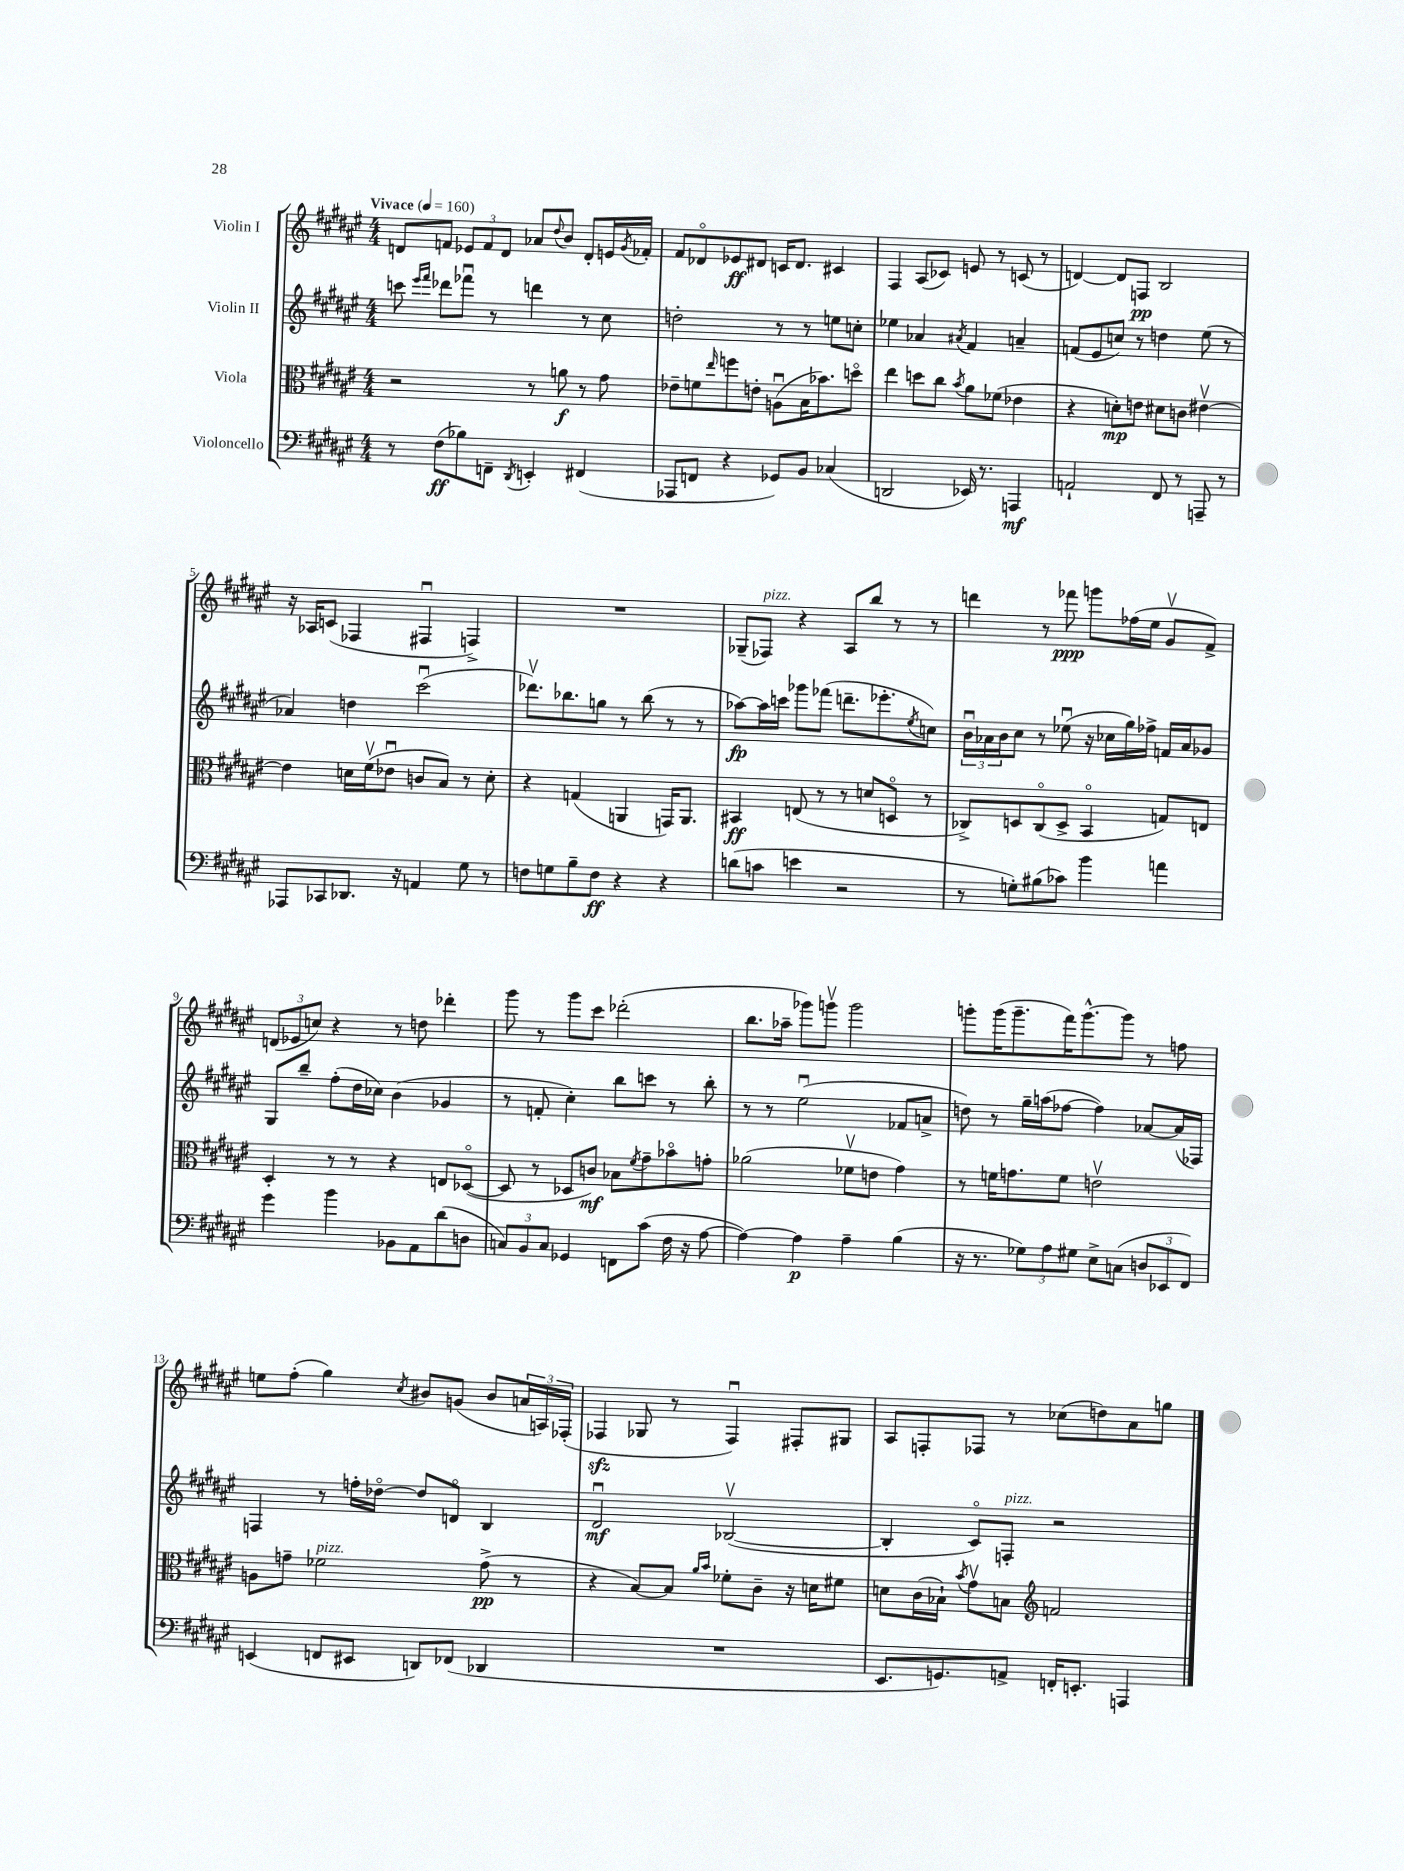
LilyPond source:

<<
\new StaffGroup <<
\new Staff = "s0" \with { instrumentName = "Violin I" } {
    \clef treble \key fis \major \numericTimeSignature \time 4/4 \tempo "Vivace" 4 = 160
    d'8 f'8 \tuplet 3/2 { ees'8 f'8 d'8 } aes'8 \appoggiatura { dis''8 } b'8 d'8-. e'16 \acciaccatura { gis'8 } fes'16-. |
    fis'8 des'8\flageolet ees'8\ff dis'8 c'16 dis'8. cis'4 |
    fis4 ais8( ces'8) e'8 r8 c'8( r8 |
    d'4~) d'8 f8\pp b2 |
    r16 aes16 c'8( fes4 fis4\downbow f4->) |
    R1 |
    ges8--( fes8^\markup { \italic "pizz." }) r4 ais8 b''8 r8 r8 |
    d'''4 r8 fes'''8\ppp g'''8 fes''16( eis''16 gis'8\upbow fis'8->) |
    \tuplet 3/2 { d'8( ees'8 c''8) } r4 r8 d''8 des'''4-. |
    gis'''8 r8 gis'''8 cis'''8 des'''2-.( |
    b''8. aes''16-- ges'''8) g'''8\upbow g'''2 |
    g'''8-. g'''16( g'''8.-- fis'''16) g'''8.~-^ g'''8 r8 f''8 |
    e''8 fis''8-.( gis''4) \acciaccatura { cis''8 } bis'8 g'8( bis'8 \tuplet 3/2 { a'16 a16) fes16-.( } |
    fes4\sfz ges8 r8 fes4\downbow) fis8-. gis8 |
    ais8 f8-. fes8 r8 ces''8( d''8) ais'8 g''8 \bar "|." |
}
\new Staff = "s1" \with { instrumentName = "Violin II" } {
    \clef treble \key fis \major \numericTimeSignature \time 4/4
    c'''8 \grace { eis'''16 fis'''16 } des'''8 fes'''8\downbow r8 d'''4 r8 cis''8 |
    d''2-. r8 r8 e''8 c''8-. |
    ees''4 aes'4 \acciaccatura { ais'8 } fis'4 a'4-- |
    f'8( eis'8 c''8) r8 d''4 eis''8( r8 |
    aes'4) d''4 cis'''2\downbow( |
    des'''8.\upbow) bes''8. g''8 r8 bes''8( r8 r8 |
    aes''8~\fp) aes''16 c'''16 ges'''8 fes'''8( d'''8.-- ees'''8.-. \acciaccatura { eis''8 } c''8) |
    \tuplet 3/2 { b'16\downbow aes'16 b'16 } cis''8 r8 ees''8\downbow( r16 ces''16 gis''16) fes''16-> f'16 aes'16 ges'8 |
    gis8 b''8-- fis''8-.( dis''16 ces''16) b'4( ges'4 |
    r8 f'8-. cis''4-.) b''8 c'''8 r8 b''8-. |
    r8 r8 eis''2\downbow( fes'8 a'8-> |
    d''8) r8 gis''16-- a''16( fes''8~ fes''4) aes'8~ aes'16( fes16) |
    f4 r8 f''16-. des''16~\flageolet des''8 d'8\flageolet b4 |
    dis'2\downbow\mf bes2~\upbow( |
    bes4-. cis'8\flageolet) f8-.^\markup { \italic "pizz." } r2 \bar "|." |
}
\new Staff = "s2" \with { instrumentName = "Viola" } {
    \clef alto \key fis \major \numericTimeSignature \time 4/4
    r2 r8 a'8\f r8 gis'8 |
    ees'8-- f'8 \grace { eis''16 } f''8 e'8-. a8\downbow( b16 bes'8.) d''8\flageolet |
    eis''4 d''8 cis''8 \acciaccatura { b'8 } ais'8 fes'8( ees'4 |
    r4 d'8-.\mp) e'8 dis'8 c'8 eis'4~\upbow |
    eis'4 d'16 fis'16\upbow( ees'8\downbow c'8 b8) r8 d'8-. |
    r4 g4( a,4 g,16) a,8. |
    bis,4\ff e8( r8 r8 d'8 d8\flageolet r8 |
    ces8->) d8 ces8\flageolet( d8-> b,4\flageolet g8) e8 |
    dis4-. r8 r8 r4 e8 des8~\flageolet( |
    des8 r8 des8 c'8\mf) bes8 \acciaccatura { fis'8 } gis'8-- bes'8\flageolet g'8-. |
    aes'2( fes'8\upbow e'8 gis'4) |
    r8 f'16 g'8. f'8 e'2\upbow |
    a8 g'8-- fes'2^\markup { \italic "pizz." } g'8->\pp( r8 |
    r4 b8~) b8 \grace { ais'16 b'16 } fes'8-. cis'8-- r16 d'16 fis'8 |
    d'8 cis'16( bes16-!) \acciaccatura { b'8 } gis'8\upbow b8 \clef treble f'2 \bar "|." |
}
\new Staff = "s3" \with { instrumentName = "Violoncello" } {
    \clef bass \key fis \major \numericTimeSignature \time 4/4
    r8 fis8\ff( bes8) f,8-- \acciaccatura { dis,8 } e,4-. fis,4( |
    aes,,8 f,8 r4 ges,8) b,8 ces4( |
    d,2 ees,16) r8. a,,4\mf |
    a,2-! fis,8 r8 a,,8-- r8 |
    aes,,8 ces,8 des,8. r16 a,4 gis8 r8 |
    f8 g8 b8-- f8\ff r4 r4 |
    d'8( c'8 e'4 r2 |
    r8 g8-.) bis8( ces'8) b'4 a'4 |
    gis'4 b'4 bes,8 ais,8 dis'8( d8 |
    \tuplet 3/2 { c8) b,8 c8 } ges,4 f,8 cis'8( fis16 r16 ais8~ |
    ais4~) ais4\p ais4-- b4( |
    r16 r8. \tuplet 3/2 { ges8) ais8 gis8 } eis8-> c8( \tuplet 3/2 { d8 ees,8 fis,8) } |
    e,4( f,8 eis,8 d,8) fes,8( des,4 |
    R1 |
    eis,8. g,8.) a,8-> f,16-. e,8.-. a,,4 \bar "|." |
}
>>
>>
